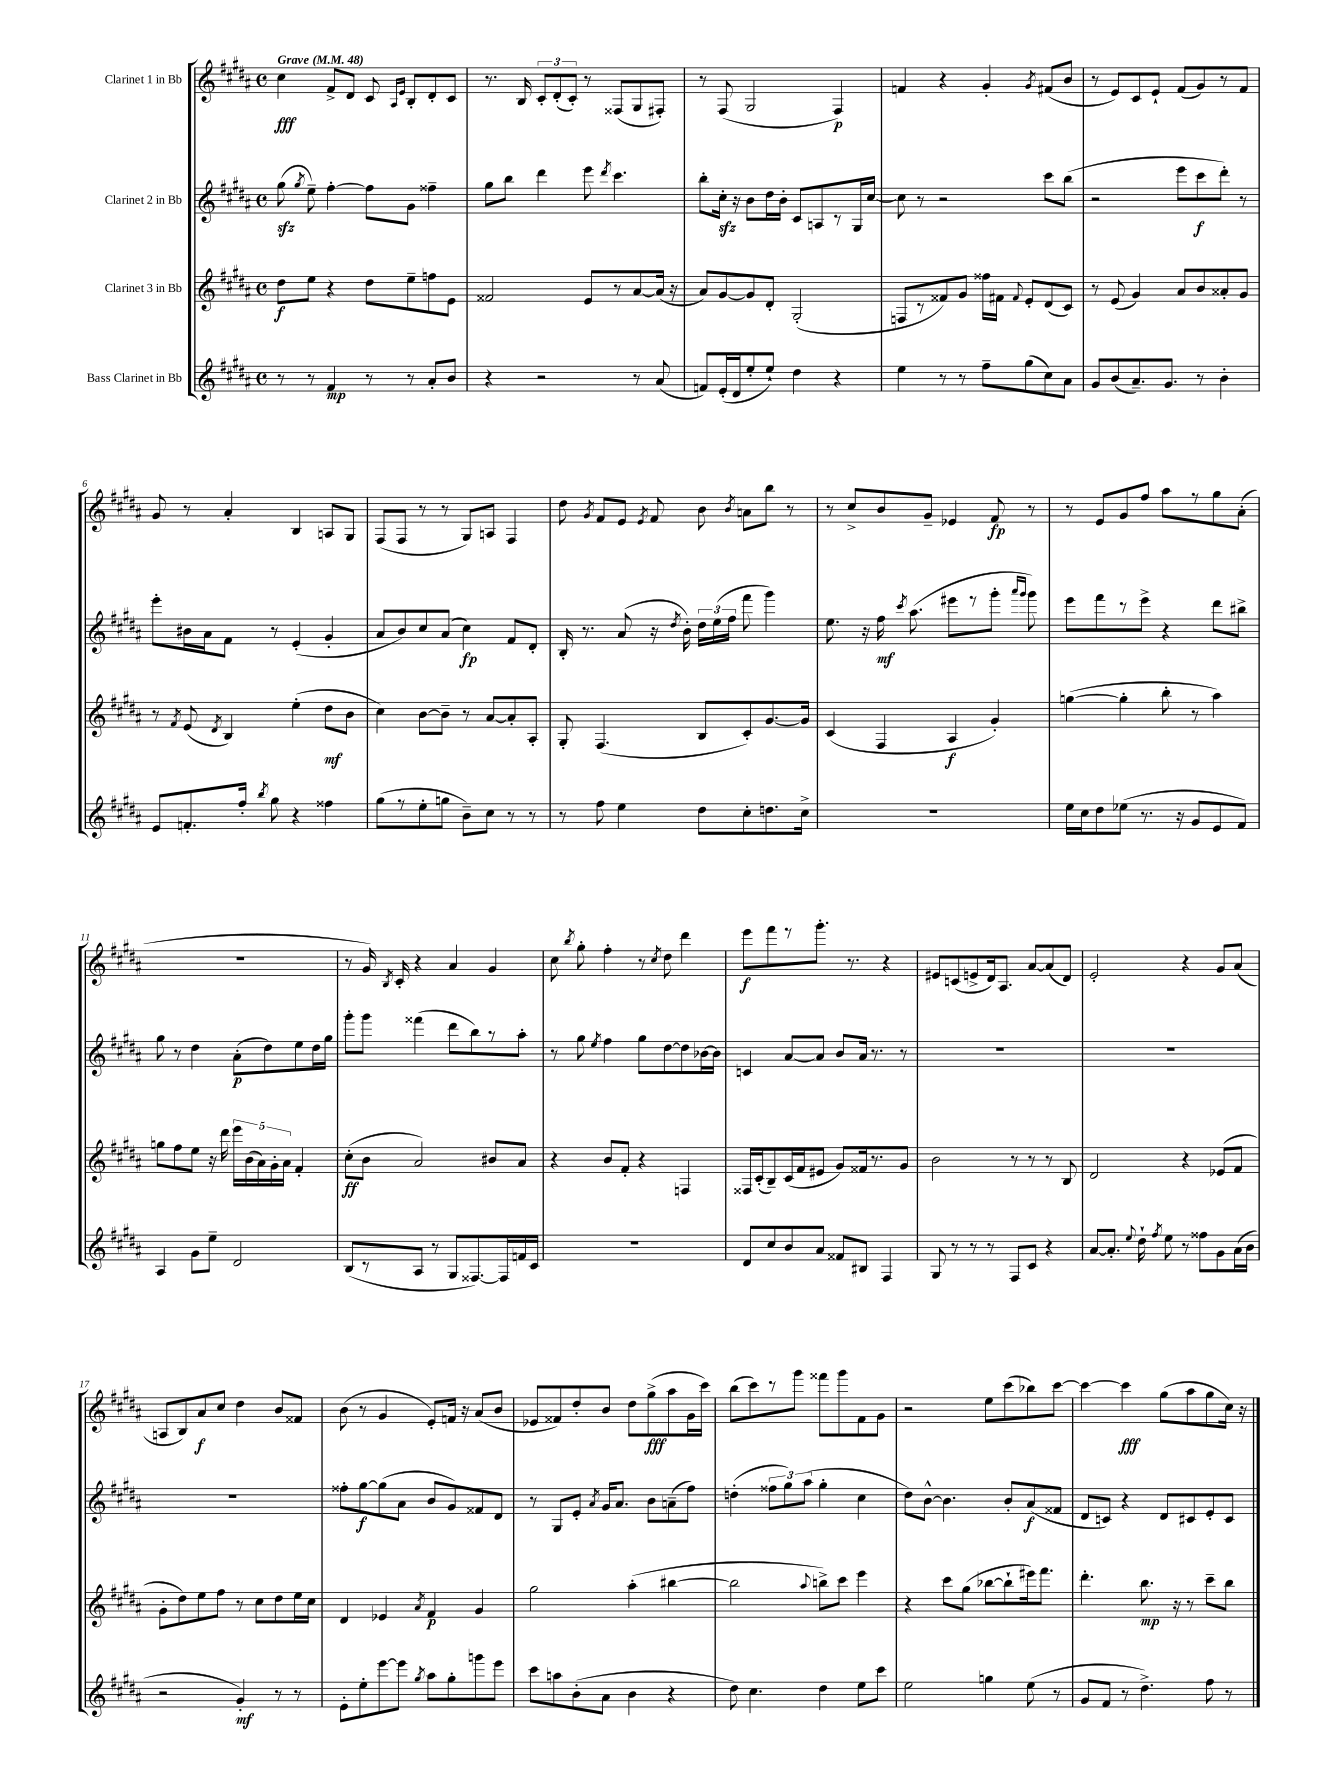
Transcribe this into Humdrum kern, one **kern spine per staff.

**kern	**kern	**kern	**kern
*staff4	*staff3	*staff2	*staff1
*clefG2	*clefG2	*clefG2	*clefG2
*k[f#c#g#d#a#]	*k[f#c#g#d#a#]	*k[f#c#g#d#a#]	*k[f#c#g#d#a#]
*M4/4	*M4/4	*M4/4	*M4/4
*met(c)	*met(c)	*met(c)	*met(c)
*MM48	*MM48	*MM48	*MM48
8r	8dd#\L	(8gg#\	4cc#\
.	.	8qgg#/	.
8r	8ee\J	8ee~\)	.
4f#/	4r	[4ff#'\	8f#^/L
.	.	.	8d#/J
8r	8dd#\L	8ff#\]L	8c#/
.	.	.	16qqA#/LL
.	.	.	16qqe/JJ
8r	8ee~\	8g#\J	8B'/L
8a#'/L	8ff\	4ff##~\	8d#'/
8b/J	8e\J	.	8c#/J
=	=	=	=
4r	2f##/	8gg#\L	8.r
.	.	8bb\J	.
.	.	.	16B/
2r	.	4ddd#\	12c#'/L
.	.	.	(12d#'/
.	.	.	12c#'/J)
.	8e/L	8eee\	8r
.	.	8qddd#/	.
.	8r	4.ccc#\	(8F##/L
8r	[8a#/	.	8G#/
(8a#/	(16a#/]Jk	.	8F#'/J)
.	16r	.	.
=	=	=	=
8f/L)	8a#/L)	8bb'\L	8r
(16e'/L	[8g#/	16cc#'\Jk	(8F#/
16d#/J	.	16r	.
8ee'/	8g#/]	8b\L	2G#/
8ee`/J)	8d#'/J	16dd#\L	.
.	.	16b'\JJ	.
4dd#\	(2G#'/	8c#/L	.
.	.	8A/	.
4r	.	8r	4F#/)
.	.	16G#/L	.
.	.	[16cc#/JJ	.
=	=	=	=
4ee\	8F/L	8cc#\]	4f/
.	8r	8r	.
8r	8f##/)	2r	4r
8r	8g#/J	.	.
8ff#~\L	16ff##\LL	.	4g#'/
.	16f#\JJ	.	.
.	8qqf#/	.	.
(8gg#\	8e'/L	.	.
.	.	.	8qg#/
8cc#\)	(8d#/	8ccc#\L	(8f#/L
8a#\J	8c#/J)	(8bb\J	8b/J
=	=	=	=
8g#/L	8r	2r	8r
(8b/	(8e/	.	8e/L)
8.a#~/)	4g#/)	.	8c#/
.	.	.	8e`/J
8.g#/J	.	.	.
.	8a#/L	8eee\L	(8f#/L
8r	8b/	8ccc#\	8g#/)
4b'\	8a##'/	8ddd#'\J)	8r
.	8g#/J	8r	8f#/J
=	=	=	=
8e/L	8r	8eee'\L	8g#/
.	8qf#/	.	.
8.f'/	(8e/	16b#\L	8r
.	.	16a#\J	.
.	8qd#/	.	.
.	4B/)	8f#\J	4a#'/
16ff#'/Jk	.	.	.
8qbb/	.	.	.
8gg#\	.	8r	.
4r	(4ee'\	(4e'/	4B/
4ff##\	8dd#\L	4g#'/	8A/L
.	8b\J	.	8G#/J
=	=	=	=
(8gg#\L	4cc#\)	8a#/L	(8F#/L
8r	.	8b/)	8F#/J
8ee'\	[8b\L	8cc#/	8r
8gg\J	8b~\]J	(8a#/J	8r
8b~\L)	8r	4cc#\)	8G#/L)
8cc#\J	[8a#/L	.	8A/J
8r	8a#'/]	8f#/L	4F#/
8r	8A#'/J	8d#'/J	.
=	=	=	=
8r	8G#'/	16B'/	8dd#\
.	.	8.r	.
.	.	.	8qg#/
8ff#\	(4.F#/	.	8f#/L
4ee\	.	(8a#/	8e/J
.	.	.	8qe/
.	.	16r	8f#/
.	.	8qdd#/	.
.	.	16b'\)	.
8dd#\L	8B/L	24dd#\LL	8b\
.	.	(24ee\	.
.	.	24ff#\JJ	.
.	.	.	8qb/
8cc#'\	8c#'/)	8fff#\	8a\L
8.dd\	[8.g#/	4ggg#\)	8bb\J
.	.	.	8r
16cc#^\Jk	16g#/]Jk	.	.
=	=	=	=
1r	(4c#/	8.ee\	8r
.	.	.	8cc#^/L
.	.	16r	.
.	4F#/	16ff#\	8b/
.	.	8qccc#/	.
.	.	(8.aa#\	.
.	.	.	8g#~/J
.	4A#/	8eee#\L	4e-/
.	.	8r	.
.	4g#'/)	8ggg#'\J	8f#/
.	.	16qqaaa#/LL	.
.	.	16qqggg#/JJ	.
.	.	8ggg#\)	8r
=	=	=	=
16ee\LL	([4gg\	8eee\L	8r
16cc#\J	.	.	.
8dd#\	.	8fff#\	8e/L
(8ee-\J	4gg'\]	8r	8g#/
8.r	.	8eee^\J	8ff#/J
.	8bb'\	4r	8aa#\L
16r	.	.	.
8g#/L	8r	.	8r
8e/	4aa#\)	8ddd#\L	8gg#\
8f#/J)	.	8bb#^\J	(8a#'\J
=	=	=	=
4A#/	8gg\L	8gg#\	1r
.	8ff#\	8r	.
8g#\L	8ee\J	4dd#\	.
8ee~\J	16r	.	.
.	16ddd#\	.	.
2d#/	20eee\LL	(8a#'\L	.
.	(20b\	.	.
.	20a#\)	.	.
.	.	8dd#\)	.
.	20g#'\	.	.
.	20a#\JJ	.	.
.	4f#'/	8ee\	.
.	.	16dd#\L	.
.	.	16gg#\JJ	.
=	=	=	=
(8B/L	(8cc#'\L	8ggg#'\L	8r
8r	8b\J	8ggg#\J	16g#/)
.	.	.	8qB/
.	.	.	16c#'/
8A#/J	2a#/)	(4fff##\	4r
8r	.	.	.
8G#/L	.	8ddd#\L	4a#/
[8.F##/)	.	8bb\)	.
.	8b#/L	8r	4g#/
16F##/]L	.	.	.
16f/	8a#/J	8aa#'\J	.
16c#/JJ	.	.	.
=	=	=	=
1r	4r	8r	8cc#\
.	.	.	8qbb/
.	.	8gg#\	8gg#'\
.	.	8qee/	.
.	8b/L	4ff#\	4ff#'\
.	8f#'/J	.	.
.	4r	8gg#\L	8r
.	.	.	8qcc#/
.	.	[8dd#\	8dd#\
.	4F/	8dd#\]	4ddd#\
.	.	[16b-\L	.
.	.	16b-\]JJ	.
=	=	=	=
8d#/L	16F##/LL	4c/	8eee\L
.	(16c#'/J	.	.
8cc#/	8B~/)	.	8fff#\
8b/	(16c#/L	[8a#/L	8r
.	16f#/J	.	.
8a#/J	8e#/J	8a#/]J	8.ggg#'\J
8f##/L	8g#/L)	8b/L	.
.	.	.	8.r
8B#/J	16f##/k	16a#/Jk	.
.	8.r	8.r	.
4F#/	.	.	4r
.	8g#/J	8r	.
=	=	=	=
8G#/	2b\	1r	8e#/L
8r	.	.	(8c/
8r	.	.	8e^/
8r	.	.	16d#/k)
.	.	.	8.A#/J
8F#/L	8r	.	.
8c#/J	8r	.	[8a#/L
4r	8r	.	(8a#/]
.	8B/	.	8d#/J)
=	=	=	=
[8a#/L	2d#/	1r	2e'/
8.a#'/]J	.	.	.
8qqee/	.	.	.
16dd#`\	.	.	.
8qff#/	.	.	.
8ee\	.	.	.
8r	4r	.	4r
8ff##\L	.	.	.
8g#\	(8e-/L	.	8g#/L
(16a#\L	8f#/J	.	(8a#/J
16b\JJ	.	.	.
=	=	=	=
2r	8g#'\L	1r	8A/L
.	8dd#\)	.	8B/)
.	8ee\	.	8a#/
.	8ff#\J	.	8cc#/J
4g#'/)	8r	.	4dd#\
.	8cc#\L	.	.
8r	8dd#\	.	8b/L
8r	16ee\L	.	8f##/J
.	16cc#\JJ	.	.
=	=	=	=
8e'\L	4d#/	8ff##'\L	(8b\
8ee'\	.	[8gg#\	8r
[8eee\	4e-/	(8gg#\]	4g#/
8eee\]J	.	8a#\J	.
8qgg#/	8qa#/	.	.
8aa#\L	4f#/	8b/L	8e'/L)
8gg#'\	.	8g#/)	16f/Jk
.	.	.	16r
8ggg\	4g#/	8f##/	(8a#/L
8eee\J	.	8d#/J	8b/J
=	=	=	=
8ccc#\L	2gg#\	8r	8e-/L
8aa\	.	8G#/L	8f##/)
(8b'\	.	8e'/J	8dd#'/
.	.	8qa#/	.
8a#\J	.	16g#/LK	8b/J
.	.	8.a#/J	.
4b\	(4aa#'\	.	8dd#\L
.	.	8b\L	(8gg#^\
4r	[4bb#\	(8a~\	8aa#\
.	.	8ff#\J)	16g#\L
.	.	.	16ccc#\JJ)
=	=	=	=
8dd#\)	2bb#\]	(4dd'\	(8bb\L
4.cc#\	.	.	8ccc#\)
.	.	12ff##\L	8r
.	.	12gg#\)	.
.	.	.	8ggg#\J
.	.	(12aa#\J	.
.	8qqaa#/	.	.
4dd#\	8bb^\L)	4gg#'\	8fff##\L
.	8ccc#\J	.	8ggg#\
8ee\L	4eee\	4cc#\	8f#\
8ccc#\J	.	.	8g#\J
=	=	=	=
2ee\	4r	8dd#\L)	2r
.	.	[8b^^\J	.
.	8ccc#\L	4.b\]	.
.	(8gg#\J	.	.
4gg\	[8bb-\L	.	8ee\L
.	8bb-`\]	8b'/L	(8ccc#\
(8ee\	16eee#\k)	(8a#/	8bb-\)
.	8.fff#\J	.	.
8r	.	8f##/J	[8ccc#\J
=	=	=	=
8g#/L	4.ddd#'\	8d#/L	4ccc#\_
8f#/J	.	8c/J)	.
8r	.	4r	4ccc#\]
4.dd#^\)	8.bb\	.	.
.	.	8d#/L	(8gg#\L
.	16r	.	.
.	8r	8c#/	8aa#\
8ff#\	8ccc#~\L	8e'/	8gg#\
8r	8bb\J	8c#/J	16cc#\Jk)
.	.	.	16r
==	==	==	==
*-	*-	*-	*-
